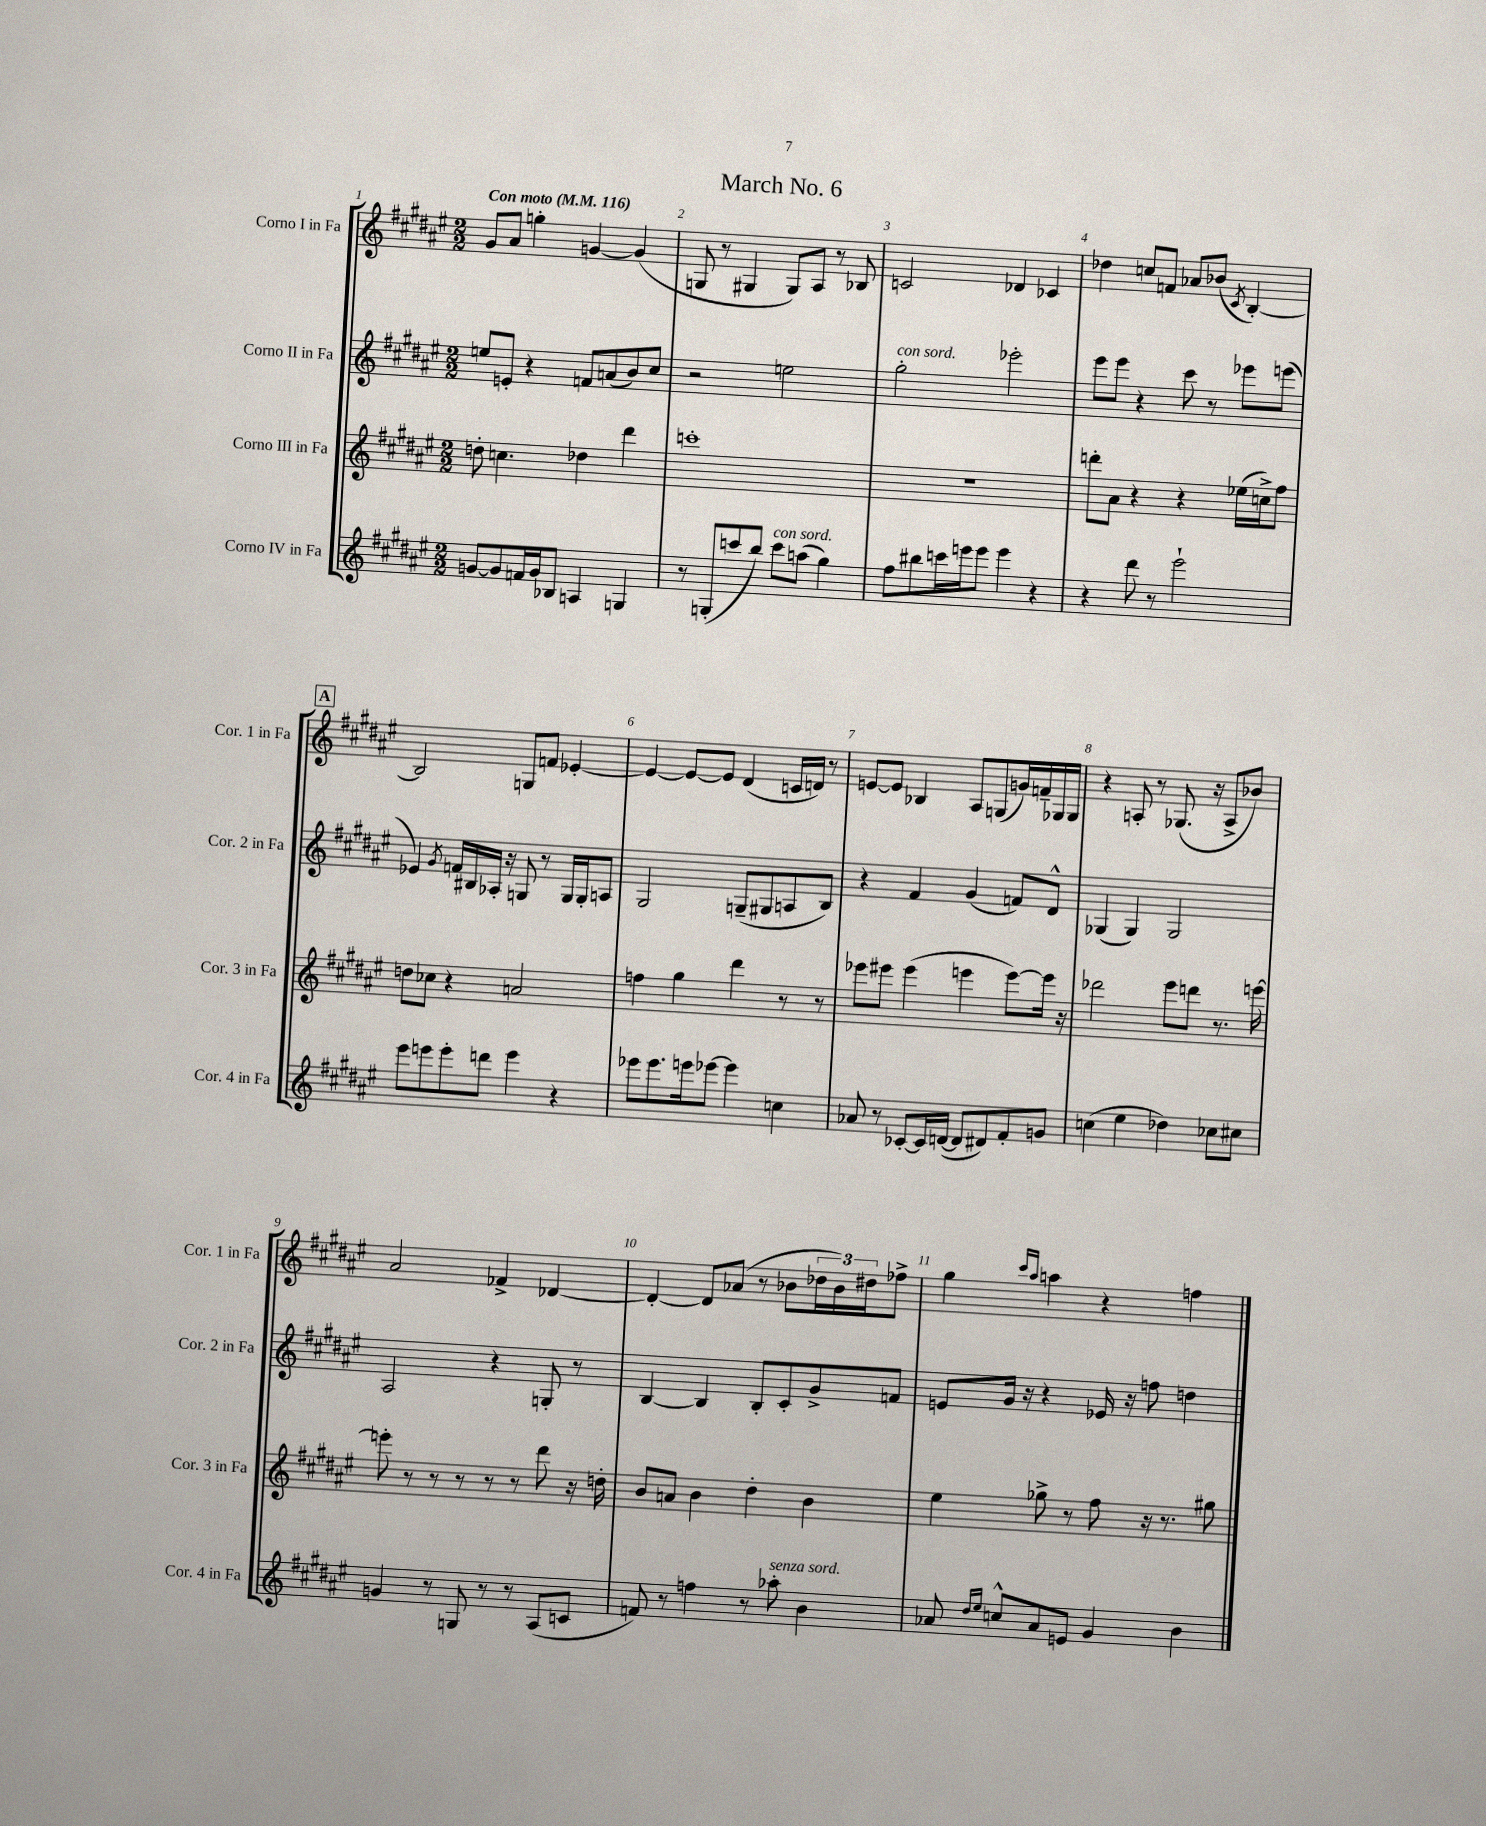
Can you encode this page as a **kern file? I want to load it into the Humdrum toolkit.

**kern	**kern	**kern	**kern
*part4	*part3	*part2	*part1
*staff4	*staff3	*staff2	*staff1
*I"Corno IV in Fa	*I"Corno III in Fa	*I"Corno II in Fa	*I"Corno I in Fa
*I'Cor. 4 in Fa	*I'Cor. 3 in Fa	*I'Cor. 2 in Fa	*I'Cor. 1 in Fa
*clefG2	*clefG2	*clefG2	*clefG2
*k[f#c#g#d#a#e#]	*k[f#c#g#d#a#e#]	*k[f#c#g#d#a#e#]	*k[f#c#g#d#a#e#]
*M2/2	*M2/2	*M2/2	*M2/2
*MM116	*MM116	*MM116	*MM116
=1	=1	=1	=1
!	!	!	!LO:TX:a:B:t=Con moto
[8gn/L	8ddn'\	8een/L	8g#/L
8g/]	4.ccn\	8en'/J	8a#/J
16fn/L	.	4r	4ggn'\
16g/J	.	.	.
8B-X/J	.	.	.
4An/	4dd-X\	8fn/L	[4gn/
.	.	(8an/	.
4Gn/	4ddd#\	8b/)	(4g/]
.	.	8cc#/J	.
=2	=2	=2	=2
8r	1cccn'	2r	8Gn/
(8Gn'/L	.	.	8r
8cccn/	.	.	4G#X/
8bb/J)	.	.	.
!LO:TX:a:i:t=con sord.	!	!	!
8ccc\L	.	2een\	8G#/L)
(8aan\J	.	.	8A#/J
4gg#\)	.	.	8r
.	.	.	8B-X/
=3	=3	=3	=3
!	!	!LO:TX:a:i:t=con sord.	!
8ff#\L	1r	2gg#'\	2cn/
8bb#X\	.	.	.
16cccn\L	.	.	.
16eeen\J	.	.	.
8eee\J	.	.	.
4eee\	.	2eee-X'\	4d-X/
4r	.	.	4c-X/
=4	=4	=4	=4
4r	8dddn'\L	8eee#\L	4dd-X\
.	8a#\J	8eee#\J	.
8ddd#\	4r	4r	8ccn/L
8r	.	.	8fn/J
2eee#`\	4r	8ccc#\	8a-X/L
.	.	8r	(8b-X/J
.	.	.	8qc#/
.	(16ee-X\LL	8eee-X\L	[4B'/)
.	16ccn^\J)	.	.
.	8ff#\J	(8eeen\J	.
!!LO:LB:g=z
!!LO:REH:place=s1:t=A
=5	=5	=5	=5
8eee#\L	8ddn\L	4e-X/)	2B/]
8eeen\	8cc-X\J	.	.
.	.	8qg#/	.
8eee'\	4r	16fn/LL	.
.	.	16B#X/	.
8dddn\J	.	16A-X'/JJ	.
.	.	16r	.
4eee\	2an/	8Gn/	8Gn/L
.	.	8r	8fn/J
4r	.	16G/LL	[4e-X'/
.	.	16G'/J	.
.	.	8An/J	.
=6	=6	=6	=6
8eee-X\L	4ffn\	2G#/	4e-/_
8.eee-\	.	.	.
.	4gg#\	.	8e-/L_
16eeen\k	.	.	.
[8eee-X\J	.	.	8e-/J]
4eee-\]	4ddd#\	(8Gn~/L	(4d#/
.	.	8G#X/	.
4ccn\	8r	8An/	16cn/LL
.	.	.	16dn/JJ)
.	8r	8B/J)	8r
=7	=7	=7	=7
8a-X/	8eee-X\L	4r	[8en/L
8r	8eee#X\J	.	8e/J]
[8c-X'/L	(4eee#\	4f#/	4B-X/
16c-/L]	.	.	.
([16dn/JJ	.	.	.
8d/L]	4eeen\	(4g#/	8A#/L
8d#X/)	.	.	(8Gn/
8f#'/	[8eee\L)	8fn/L)	16gn/L)
.	.	.	16fn~/
8gn/J	16eee\Jk]	8d#^^/J	16G-X/
.	16r	.	16G-/JJ
=8	=8	=8	=8
(4ccn\	2ddd-X\	(4G-X/	4r
4ee#\	.	4G-/)	8An'/
.	.	.	8r
4dd-X\)	8eee#\L	2G-/	(8.G-X/
.	8dddn\J	.	.
.	.	.	16r
8cc-X\L	8.r	.	8A^/L
8cc#X\J	.	.	8b-X/J)
.	[16eeen\	.	.
!!LO:LB:g=z
=9	=9	=9	=9
4gn/	8eeen'\]	2A#/	2a#/
.	8r	.	.
8r	8r	.	.
8Gn/	8r	.	.
8r	8r	4r	4f-X^/
8r	8r	.	.
(8A#/L	8ddd#\	8Gn'/	[4d-X/
8cn/J	16r	8r	.
.	16ddn'\	.	.
=10	=10	=10	=10
8fn/)	8b/L	[4B/	4d-'/_
8r	8an/J	.	.
4ffn\	4b\	4B/]	8d-/L]
.	.	.	(8a-X/J
8r	4dd#'\	8B'/L	8r
!LO:TX:a:i:t=senza sord.	!	!	!
8aa-X'\	.	8c#'/	8b-X\L
4b\	4b\	8g#^/	24dd-X\L
.	.	.	24b-\)
.	.	.	24dd#X\J
.	.	8fn/J	8ff-X^\J
=11	=11	=11	=11
8a-X/	4ee#\	8en/L	4gg#\
16qqdd#/LL	.	.	.
16qqee#/JJ	.	.	.
8ccn^^/L	.	16g#/Jk	.
.	.	16r	.
.	.	.	16qqccc#/LL
.	.	.	16qqaa#/JJ
8a-/	8gg-X^\	4r	4aan\
8en/J	8r	.	.
4g#/	8ff#\	16e-X/	4r
.	.	16r	.
.	16r	8ffn\	.
.	8.r	.	.
4b\	.	4ddn\	4ffn\
.	8gg#X\	.	.
==	==	==	==
*-	*-	*-	*-
